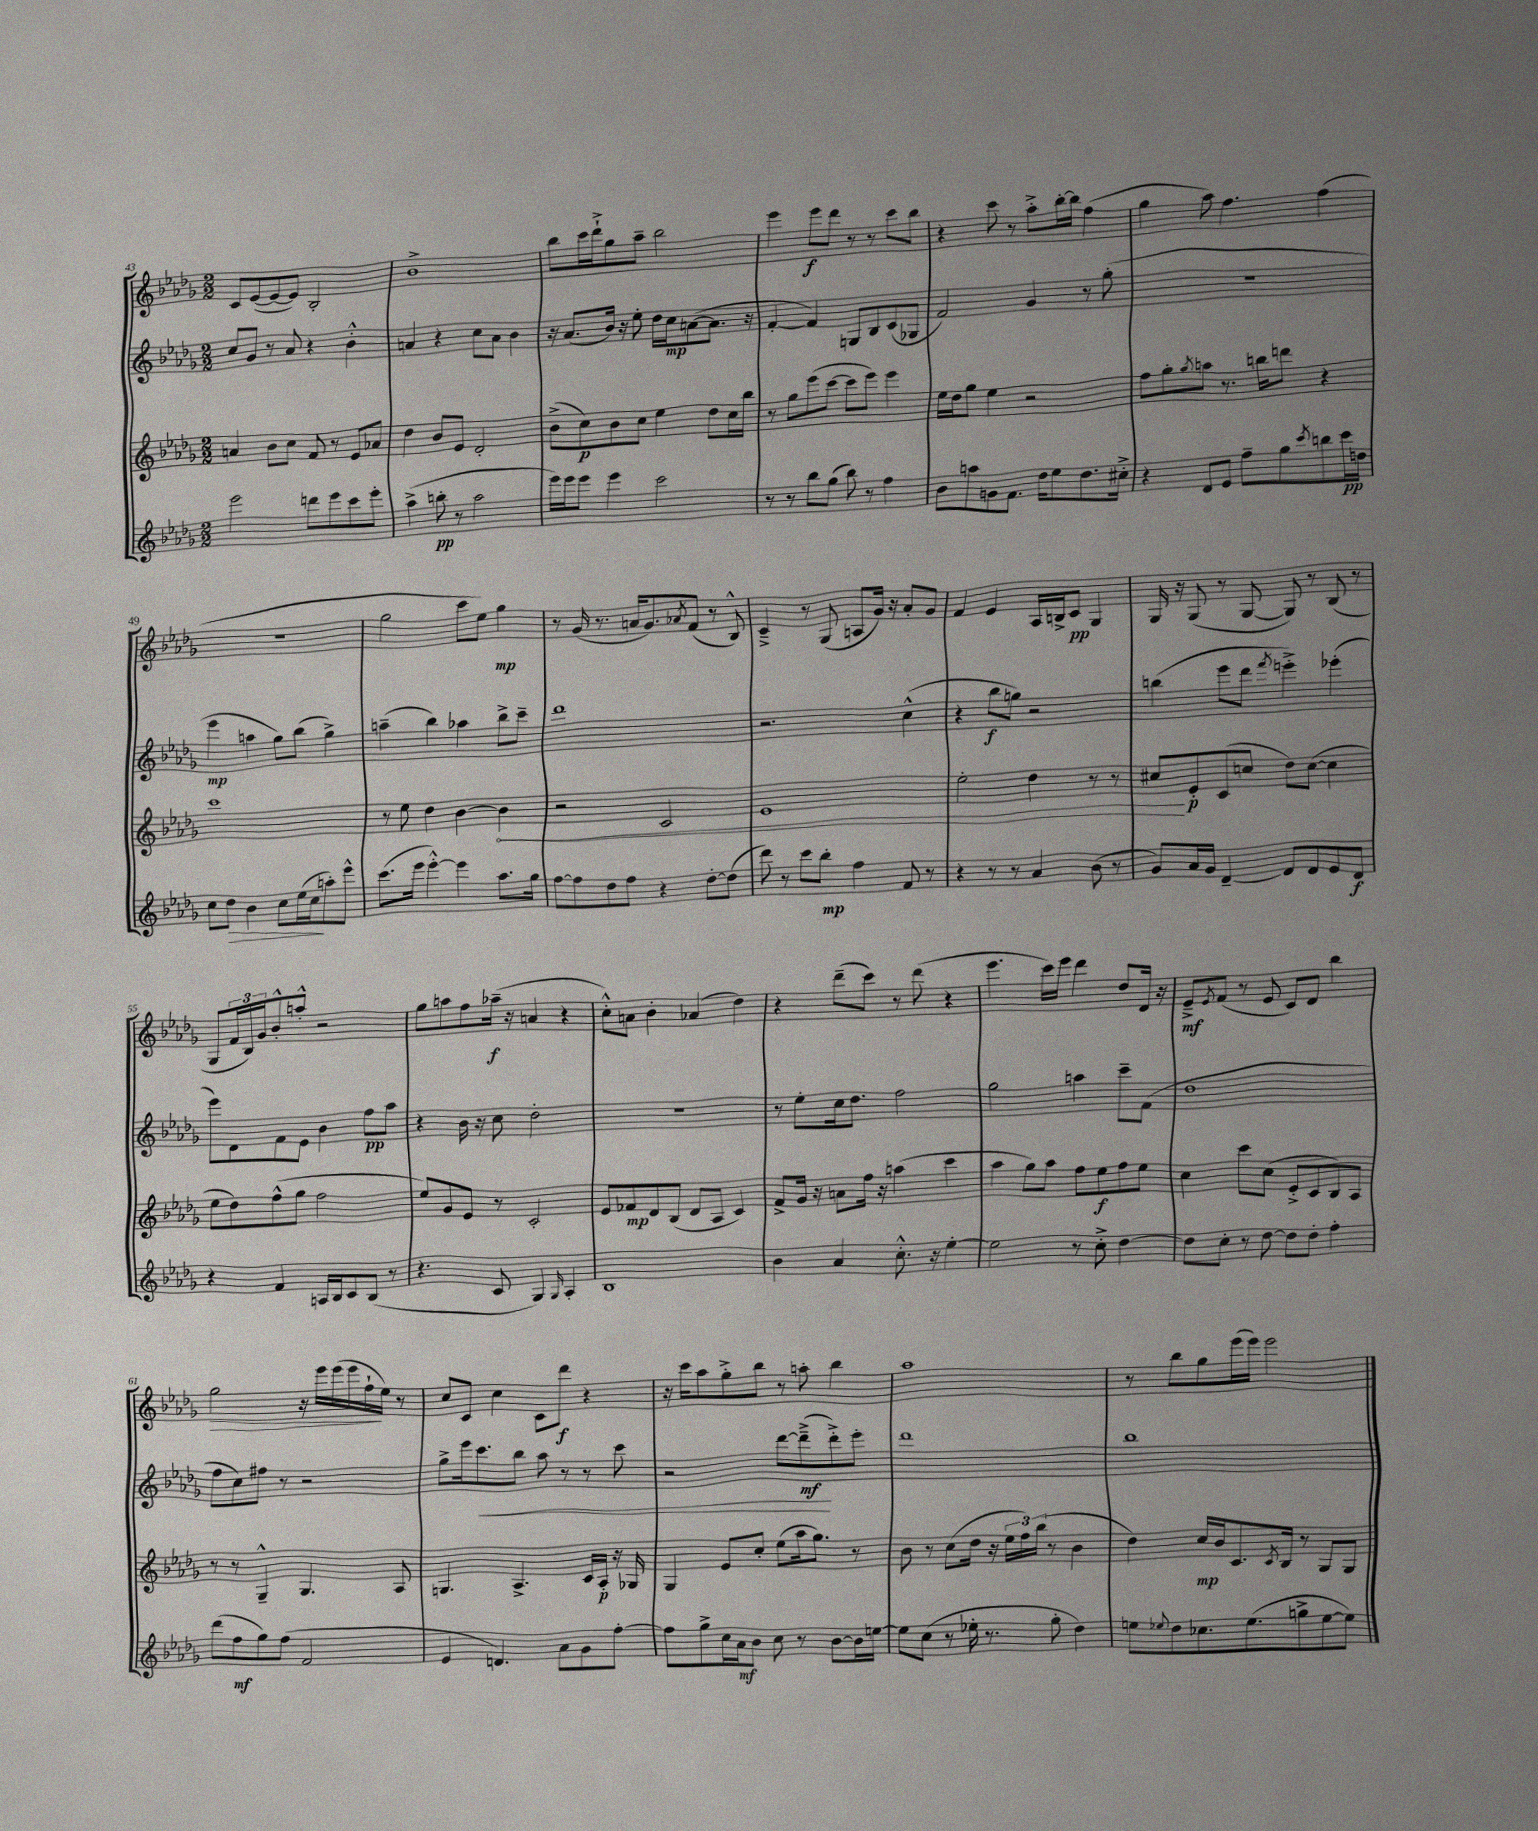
<<
\new StaffGroup <<
\new Staff = "s0" {
    \clef treble \key des \major \numericTimeSignature \time 2/2
    c'8 ees'8~( ees'8~ ees'8) bes2-. |
    bes'1-> |
    bes''8 c'''16 des'''16-!-> ges''8 aes''8-- bes''2 |
    ees'''4 ees'''8\f des'''8 r8 r8 c'''8 bes''8 |
    r4 c'''8 r8 aes''8-.-> bes''16~-. bes''16 f''4( |
    ges''4 aes''8) f''4. f''4( |
    R1 |
    ges''2 c'''8 ees''8) ges''4\mp |
    r8 ges'16( r8. a'16 ges'8.) \acciaccatura { aes'8 } f'8( r8 bes8-^) |
    c'4---> r8 ges8( a8 ges'16) r16 aes'8-. ges'8 |
    f'4 ees'4 aes16 b16-> c'8\pp ges4 |
    ges16 r16 ges8( r8 ges8~ ges8) r8 bes8( r8 |
    ges8 \tuplet 3/2 { f'16 bes16) ges'16 } bes'8-.-^ a''8-.-^ r2 |
    ges''8 a''8 f''8 aes''16--\f( r16 a'4 r4 |
    c''8-.-^) a'8 bes'4-. aes'4( des''4) |
    r4 des'''8--( c'''8) r8 des'''8( r4 |
    ees'''4. c'''16) ees'''16 des'''4 des''8 des'16 r16 |
    ees'8--->\mf \acciaccatura { ees'8 } f'8( r8 ees'8 c'8) des'8 bes''4 |
    ges''2\> r16 ees'''16 ees'''16( ees'''16 f''16-!\! ees''16) r8 |
    c''8 c'8 c''4 c'8 des'''8\f r4 |
    r16 c'''16 aes''8 ges''8-.-> bes''8 r8 a''8-. bes''4 |
    aes''1 |
    r8 bes''8 ges''8 ees'''16( ees'''16) ees'''2 \bar "|." |
}
\new Staff = "s1" {
    \clef treble \key des \major \numericTimeSignature \time 2/2
    c''8 ges'8 r8 aes'8 r4 bes'4-.-^ |
    a'4 r4 c''8 a'8 bes'4 |
    r16 aes'8.( bes'16) r16 ees''8-. des''16 c''16\mp a'8~( a'8. r16 |
    f'4~-. f'4) g8 bes8 c'8( ges8 |
    f'2) ges'4 r8 ges''8-.( |
    R1 |
    ees'''4\mp a''4 ges''8) bes''8( ges''4->) |
    a''4--( bes''4) aes''4 bes''8-> c'''8-- |
    des'''1 |
    r2. c''4-^( |
    r4 bes''8\f g''8) r2 |
    b''4( ees'''8 des'''8 \acciaccatura { f'''8 } e'''4-.->) ees'''4-.( |
    ees'''8) des'8 f'8 ees'8 bes'4 f''8\pp aes''8 |
    r4 bes'16 r16 c''8 des''2-. |
    R1 |
    r8 ees''8-. c''16 des''8. f''2 |
    ges''2 a''4 c'''8-- f'8( |
    des''1 |
    f''8 c''8) fis''8 r8 r2 |
    ges''8-> ees'''16 c'''8.\< bes''8 aes''8 r8 r8 c'''8 |
    r2 des'''8~ des'''8--->\mf\!( des'''8-.->) ees'''8-. |
    des'''1 |
    bes''1 \bar "|." |
}
\new Staff = "s2" {
    \clef treble \key des \major \numericTimeSignature \time 2/2
    a'4 bes'8 c''8 f'8 r8 ees'8 aes'8 |
    des''4 bes'8 ees'8 des'2-. |
    bes'8->( c''8\p) bes'8 c''8 ees''4 des''8 c''16 bes''16 |
    r8 ges''8 ees'''8( c'''8~ c'''8 ees'''8) ees'''4 |
    ees''16 des''16 ges''8 ees''4 r2 |
    f''8 ges''8-. \acciaccatura { ges''8 } a''8 r8. b''16 d'''8 r4 |
    c'''1 |
    r8 ees''8 des''4 bes'4~ \once \override Hairpin.circled-tip = ##t bes'4\< |
    r2 c'2 |
    ees'1 |
    ees''2-. des''4 r8 r8 |
    cis''8\! ees'8-.\p c'8( c''8 des''8) c''8~( c''4 |
    ees''8 des''8) f''8-^( ges''8 f''2 |
    ees''8) ges'8 ees'8 r8 c'2-. |
    ees'8 fes'8\mp des'8 bes8( des'8 aes8 c'4) |
    f'8-> ges'16 r16 a'8 f''16 r16 a''4( c'''4 |
    aes''4 ges''8) aes''8 f''8 ees''8\f f''8 ees''8 |
    c''4 c'''8 c''8( ees'8-.-> c'8 bes8) aes8 |
    r8 r8 ges4---^ ges4. aes8 |
    g4. aes4.-> c'16 aes16-.\p r16 ges16 |
    ges4 ees'8 c''8-. ees''8( aes''16 ges''8.) r8 |
    bes'8 r8 c''8( des''16 r16 \tuplet 3/2 { ees''16 f''16) bes''16( } r8 bes'4 |
    des''4) c''16\mp bes'16 c'8. \acciaccatura { c'8 } bes16 r8 ges8 ges8 \bar "|." |
}
\new Staff = "s3" {
    \clef treble \key des \major \numericTimeSignature \time 2/2
    ees'''2 d'''8 ees'''8 c'''8 ees'''8-. |
    aes''4->( b''8-.\pp r8 aes''2 |
    ees'''16) ees'''16 ees'''8 ees'''4 c'''2 |
    r8 r8 bes''8 ges''8( bes''8) r8 f''4 |
    bes'8 a''8 g'8 f'8. des''16 ees''8 des''8. cis''16-.-> |
    r4 des'8 ees'8 f''8-- ges''8 \acciaccatura { c'''8 } b''8 c'''16\pp d''16 |
    c''8 des''8\> bes'4 c''8 ees''16( c''16\! a''8-.) ees'''8-^ |
    c'''8.( ees'''16 ees'''4~-.-^) ees'''4 aes''8. ges''16 |
    f''8~ f''8 des''8 f''8 r4 des''8~-. des''8( |
    des'''8) r8 c'''8 bes''8-.\mp f''4 f'8 r8 |
    r4 r8 r8 aes'4 bes'8( r8 |
    ges'8) aes'16 ges'16 des'4~-- des'8 des'8 ees'8 des'8\f |
    r4 f'4 a16 bes16 c'8 bes8( r8 |
    r4. c'8 ges4) \grace { ges16 } aes4-. |
    bes1 |
    bes'4 aes'4 c''8.-.-^ r16 ees''4~-. |
    ees''2 r8 c''8-.-> des''4~ |
    des''8 c''8-. r8 des''8~ des''8 des''8-. f''4-. |
    des'''8( f''8\mf ges''8) f''8( f'2 |
    ees'4 d'4.) aes'8 ges'8 f''8~-. |
    f''8 ges''8-> c''16 aes'16\mf bes'8 c''8 r8 bes'8~ bes'16 e''16~ |
    e''8 c''8( r8 ees''16-. r8. ges''8-. des''4) |
    e''8 \appoggiatura { ees''8 } des''8 ces''8. ees''8.( g''8-> ees''8~ ees''8) \bar "|." |
}
>>
>>
\layout { \context { \Score currentBarNumber = #43 } }
